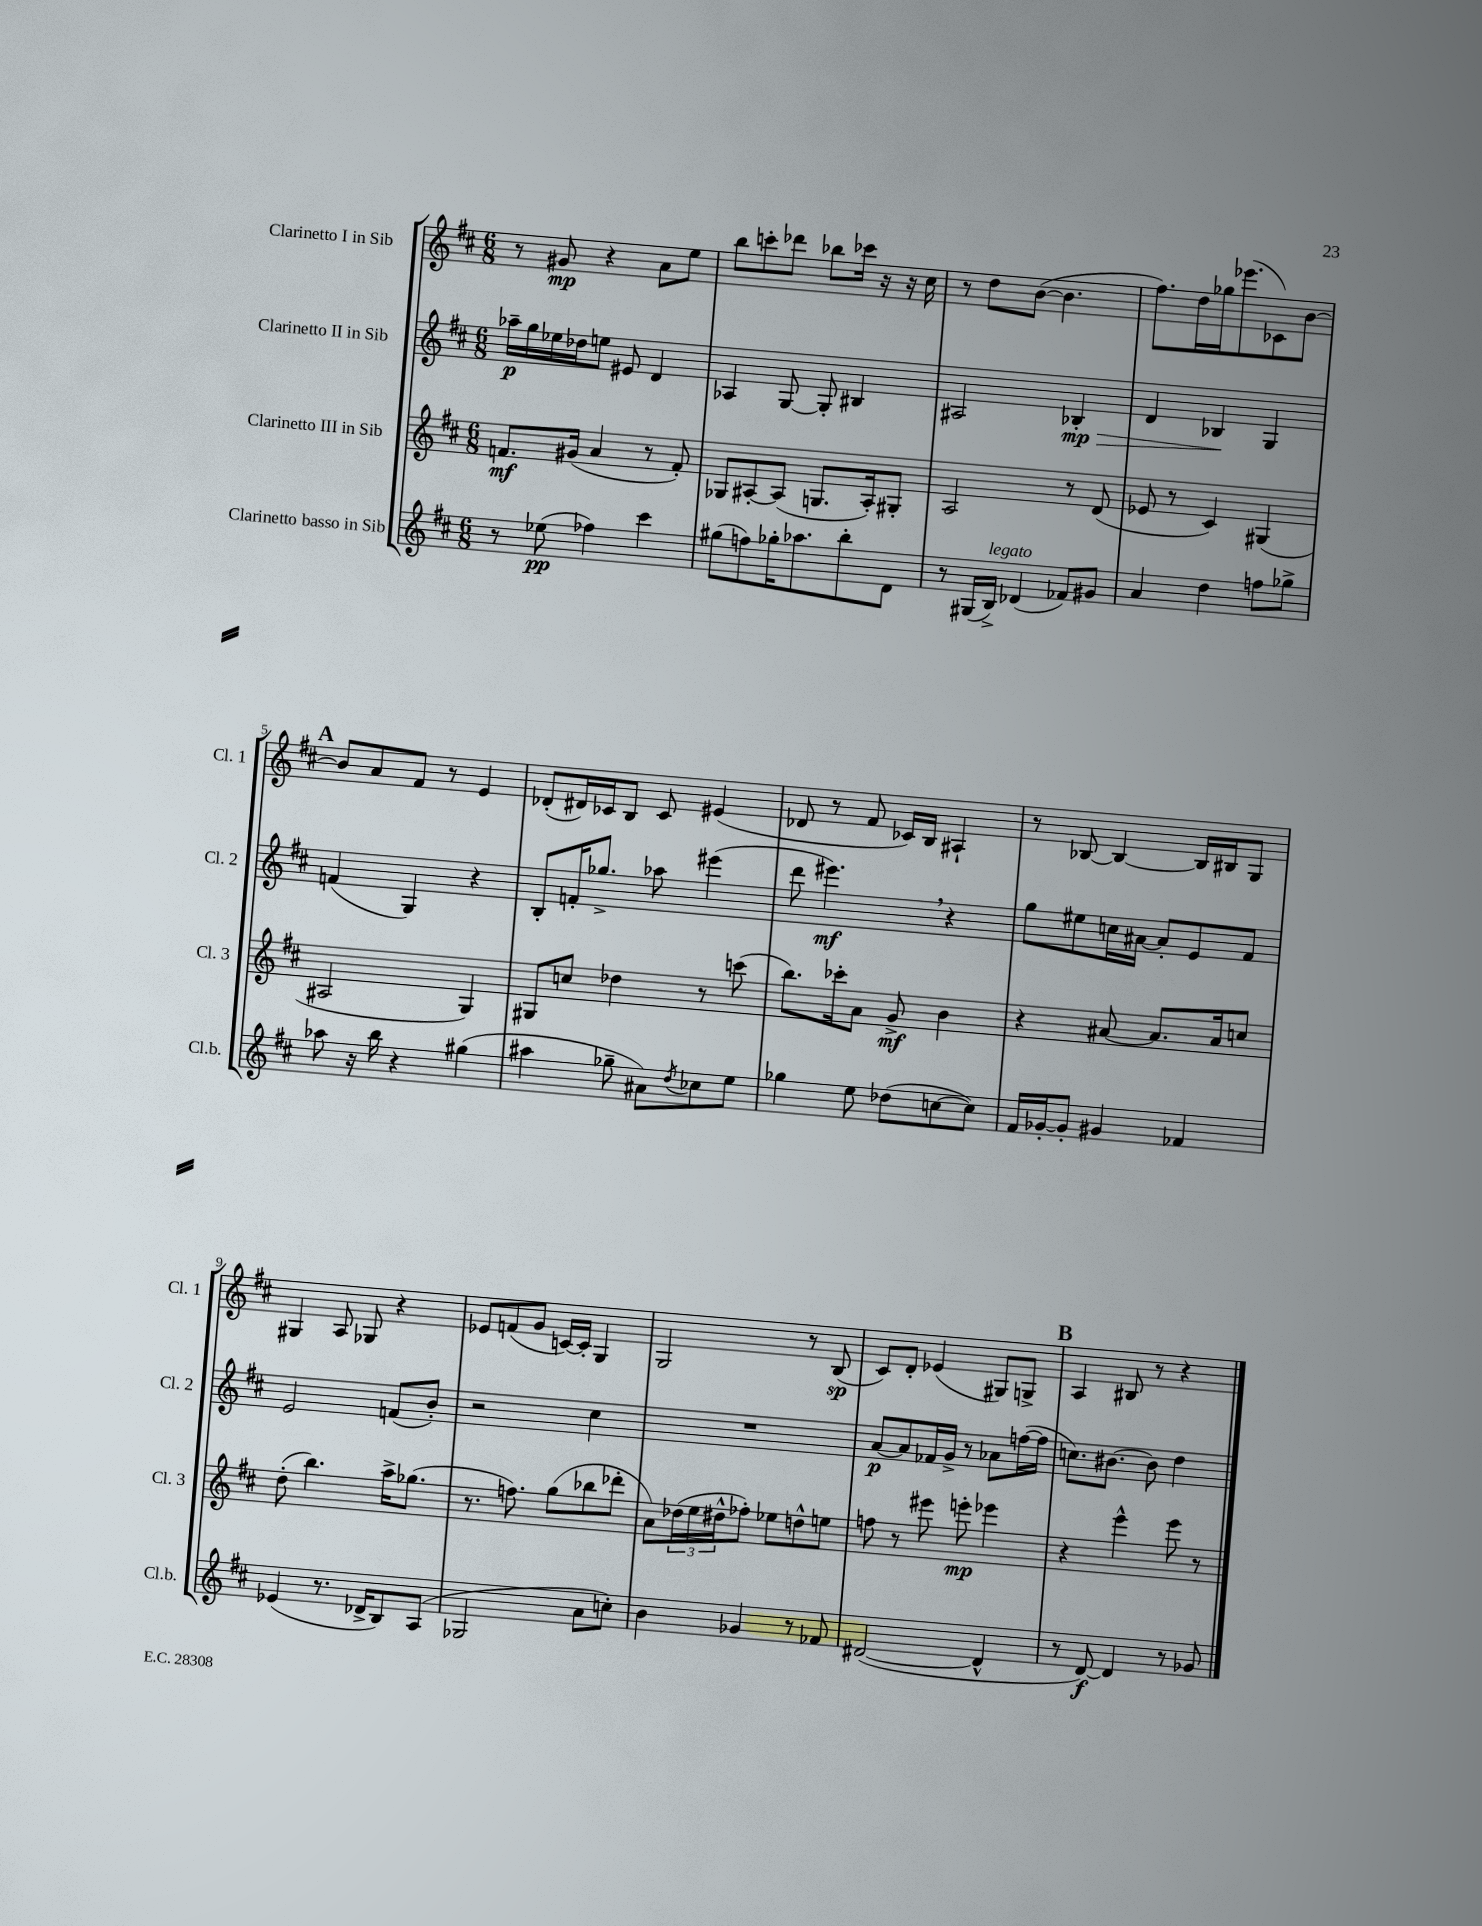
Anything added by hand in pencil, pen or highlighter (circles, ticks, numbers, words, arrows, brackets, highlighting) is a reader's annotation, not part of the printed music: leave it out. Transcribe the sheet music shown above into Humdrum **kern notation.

**kern	**kern	**kern	**kern
*staff4	*staff3	*staff2	*staff1
*clefG2	*clefG2	*clefG2	*clefG2
*k[f#c#]	*k[f#c#]	*k[f#c#]	*k[f#c#]
*M6/8	*M6/8	*M6/8	*M6/8
8r	8.f	16aa-~	8r
.	.	16gg	.
(8ee-	.	16ee-	8g#
.	(16g#	16dd-	.
4ff-)	4a	8ee	4r
.	.	8e#	.
4ccc#	8r	4d	8a
.	8f')	.	8ee
=	=	=	=
(8gg#	8G-	4A-	8bb
8ff)	[8A#'	.	8ccc'
16gg-'	(8A#]	[8G	8ddd-
8.aa-	.	.	.
.	8.G	8G']	8bb-
8bb'	.	4B#	16ccc-
.	16A#')	.	16r
8d	8G#'	.	16r
.	.	.	16cc#
=	=	=	=
8r	2A	2A#	8r
(16G#	.	.	8dd
16B^)	.	.	.
(4d-	.	.	([8b
.	.	.	4.b]
8f-)	8r	4B-'	.
8g#	(8d	.	.
=	=	=	=
4a	8e-	4d	8.ff#)
.	8r	.	.
.	.	.	16dd
4dd	4c#)	4B-	16gg-
.	.	.	(8.eee-
8ff	(4G#	4G	8c-)
8gg-^	.	.	[8b
=	=	=	=
8aa-	2A#	(4f	8b]
16r	.	.	8a
16bb	.	.	.
4r	.	4G)	8f#
.	.	.	8r
(4gg#	4G)	4r	4e
=	=	=	=
4aa#	8G#	8B'	(8d-'
.	8cc	16f'	16d#)
.	.	8.gg-^	16c-
8gg-~	4dd-	.	8B
8a#)	.	8aa-	8c-
8qdd	.	.	.
8cc-	8r	(4eee#	(4e#
8ee	(8ccc	.	.
=	=	=	=
4gg-	8.bb)	8ddd	8d-
.	.	4.eee#)	8r
.	16ccc-'	.	.
8ee	8a	.	8f#
(8dd-	8g^	.	16c-)
.	.	.	16B
[8cc	4b	4r	4A#`
8cc])	.	.	.
=	=	=	=
16f#	4r	8gg	8r
[16g-'	.	.	.
8g-']	.	8ee#	[8B-
4g#	[8a#	16cc	4B-_
.	.	[16a#	.
.	8.a#]	8a#']	.
4f-	.	8e	16B-]
.	16a#	.	16B#
.	8cc	8f#	8G
=	=	=	=
(4e-	(8dd'	2e	4G#
.	4.bb)	.	.
8.r	.	.	8A
.	.	.	8G-
16d-^	.	.	.
8B)	16aa^	(8f	4r
.	(8.gg-	.	.
(8A	.	8b')	.
=	=	=	=
2G-	8.r	2r	8e-
.	.	.	(8f
.	8.ff)	.	.
.	.	.	8g
.	(8gg	.	[16c)
.	.	.	16c']
8a	8bb-	4cc#	4G
8cc')	8ddd-'	.	.
=	=	=	=
4b	8a)	2.r	2G
.	(24dd-	.	.
.	24ee	.	.
.	24dd#^^	.	.
4g-	8ff-')	.	.
.	8ee-	.	.
8r	8dd^^	.	8r
8f-	8ee	.	(8B
=	=	=	=
([2d#	8ff	[8a	8c#)
.	8r	8a]	8d'
.	8eee#	16f-	(4e-
.	.	16g^	.
.	8eee'	8r	.
4d#^^]	4eee-	8a-	8G#)
.	.	([16ff	8G^
.	.	16ff]	.
=	=	=	=
8r	4r	8.cc)	4A
[8d)	.	.	.
.	.	[8.b#	.
4d]	4eee^^	.	8B#
.	.	8b#]	8r
8r	8eee	4dd	4r
8g-	8r	.	.
==	==	==	==
*-	*-	*-	*-
